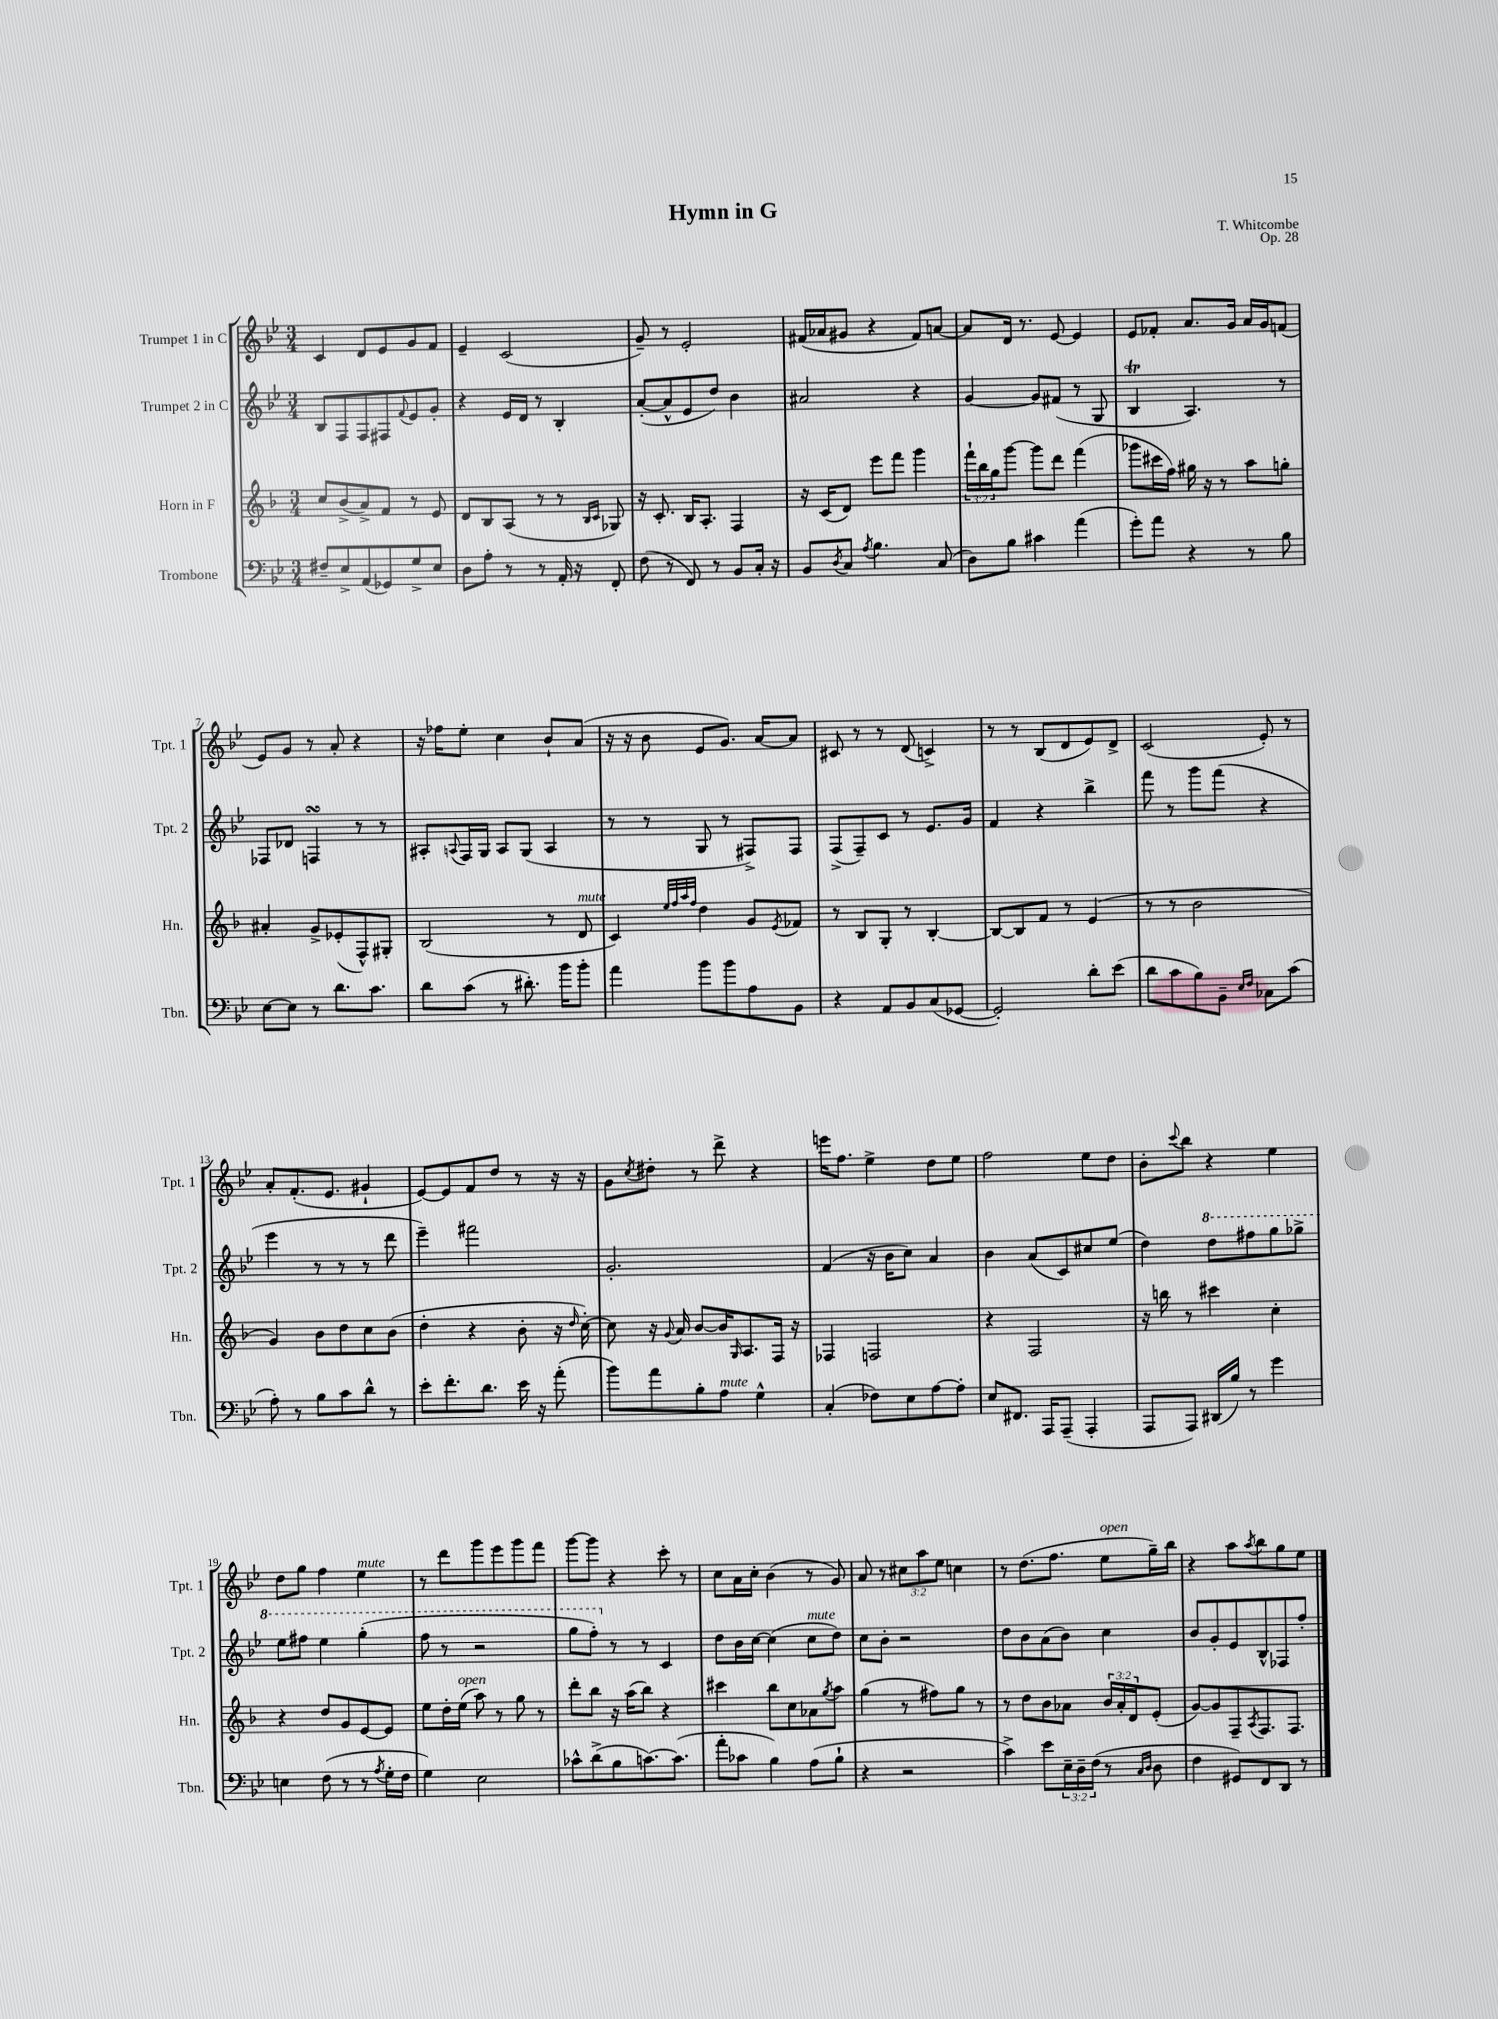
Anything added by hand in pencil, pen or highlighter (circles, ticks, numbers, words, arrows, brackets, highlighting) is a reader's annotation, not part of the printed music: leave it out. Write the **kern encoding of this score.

**kern	**kern	**kern	**kern
*part4	*part3	*part2	*part1
*staff4	*staff3	*staff2	*staff1
*I"Trombone	*I"Horn in F	*I"Trumpet 2 in C	*I"Trumpet 1 in C
*I'Tbn.	*I'Hn.	*I'Tpt. 2	*I'Tpt. 1
*clefF4	*clefG2	*clefG2	*clefG2
*k[b-e-]	*k[b-]	*k[b-e-]	*k[b-e-]
*M3/4	*M3/4	*M3/4	*M3/4
=1	=1	=1	=1
8F#X~/L	8cc/L	8B-/L	4c/
8E-^/	(8b-^/	8F/	.
(8AA/	8a^/)	8F/	8d/L
8GG-X/)	8f/J	8F#X/	8e-/
.	.	8qqf/	.
8G^/	8r	8e-/	8g/
8E-/J	8e/	8g'/J	8f/J
=2	=2	=2	=2
8D\L	8d/L	4r	4e-~/
8A'\J	8B-/	.	.
8r	(8A/J	16e-/LL	(2c/
.	.	16d/JJ	.
8r	8r	8r	.
16AA'/	8r	4B-'/	.
16r	.	.	.
.	16qqB-/LL	.	.
.	16qqc/JJ	.	.
8FF'/	8G-X/)	.	.
=3	=3	=3	=3
(8F\	16r	([8a'/L	8g~/)
.	8.c'/	.	.
8r	.	8a^^/]	8r
8FF/)	16B-/KL	8e-/	2e-'/
.	8.A'/J	.	.
8r	.	8dd/J)	.
8BB-/L	4F/	4b-\	.
16C'/Jk	.	.	.
16r	.	.	.
=4	=4	=4	=4
8BB-/L	16r	2a#X/	(16f#X/LL
.	(16c/KL	.	16a-X/J
8qD/	.	.	.
8C/J	8d/J)	.	8g#X/J
8qA/	.	.	.
4.B-\	8eee\L	.	4r
.	8fff\J	.	.
.	4ggg\	4r	8f#/L)
(8C/	.	.	[8an/J
=5	=5	=5	=5
8D\L)	24fff`\LL	[4g/	8a/L]
.	24bb-\	.	.
.	24gg\J	.	.
8B-\J	[8ggg\J	.	16d/Jk
.	.	.	8.r
4c#X\	8ggg\L]	8g/L]	.
.	8ddd\J	(8f#X/J	[8e-/
(4a\	(4fff\	8r	4e-/]
.	.	8G/	.
=6	=6	=6	=6
8g'\L)	8ggg-X\L	4B-T/	8e-/L
8a\J	16ccc#X\L	.	8f-X'/J
.	16ff\JJ)	.	.
4r	16gg#X\	4.A/)	8.a/L
.	16r	.	.
.	8r	.	.
.	.	.	16g/Jk
8r	8aa\L	.	16a/LL
.	.	.	16g/J
8B-\	8ggn'\J	8r	(8fn/J
!!LO:LB:g=z
=7	=7	=7	=7
[8E-\L	4a#X'/	8F-X/L	8e-/L)
8E-\J]	.	8d-X/J	8g/J
8r	8g^/L	4FnsSSS/	8r
8.d\L	(8e-X'/	.	8a'/
.	8F^^/)	8r	4r
8.c\J	.	.	.
.	8G#X'/J	8r	.
=8	=8	=8	=8
8d\L	(2B-/	8A#X'/L	16r
.	.	.	16ff-X\KL
.	.	8qqAn/	.
(8c\J	.	16F/L	8ee-'\J
.	.	16G/JJ	.
8r	.	8A/L	4cc\
8.d#X'\)	.	(8G/J	.
.	8r	4A/	8b-`/L
16b-\KL	.	.	.
!	!LO:TX:a:i:t=mute	!	!
8b-'\J	8d/	.	(8a/J
=9	=9	=9	=9
4a\	4c/)	8r	16r
.	.	.	16r
.	.	8r	8b-\
.	32qqee/LLL	.	.
.	32qqff/	.	.
.	32qqaa/	.	.
.	32qqff/JJJ	.	.
8b-\L	4dd\	8G/	8e-/L
8b-\	.	8r	8.g/J)
8A\	8g/L	8F#X^/L)	.
.	.	.	[16a/KL
.	8qe/	.	.
8BB-\J	8f-X/J	8F#/J	8a/J]
=10	=10	=10	=10
4r	8r	(8F^/L	8c#X/
.	8B-/L	8F~/)	8r
8AA/L	8G'/J	8c/J	8r
8BB-/	8r	8r	(8d/
(8C/	[4B-'/	8.e-/L	4cn^/)
[8GG-X/J	.	.	.
.	.	16g/Jk	.
=11	=11	=11	=11
2GG-'/])	8B-/L_	4f/	8r
.	8B-/]	.	8r
.	8f/J	4r	(8B-/L
.	8r	.	8d/
8d'\L	(4e/	4bb-^\	8e-/)
(8e-\J	.	.	8d^/J
=12	=12	=12	=12
8d\L	8r	8fff\	(2c/
8c\	8r	8r	.
8B-\)	2b-\	8ggg\L	.
8BB-~\J	.	(8fff\J	.
16qqE-/LL	.	.	.
16qqF/JJ	.	.	.
8C-X\L	.	4r	8e-'/)
(8c\J	.	.	8r
!!LO:LB:g=z
=13	=13	=13	=13
8A'\)	4g/)	4eee-\	8a'/L
8r	.	.	(8.f'/
8B-\L	8b-\L	8r	.
.	.	.	8.e-/J
8c\	8dd\	8r	.
8d^^\J	8cc\	8r	4g#X`/
8r	(8b-\J	8ddd\	.
=14	=14	=14	=14
8e-'\L	4dd'\	4eee-~\)	[8e-/L)
8.f'\	.	.	8e-/]
.	4r	2fff#X\	8f/
8.d\J	.	.	.
.	.	.	8dd/J
16e-\	8b-'\	.	8r
16r	.	.	.
(8a'\	16r	.	16r
.	16qqdd/	.	.
.	[16cc'\)	.	16r
=15	=15	=15	=15
8b-\L)	8cc\]	2.g'/	8g\L
.	.	.	8qcc/
8a\	16r	.	8dd#X'\J
.	8qqg/	.	.
.	16a/	.	.
8B-'\	[8b-/L	.	8r
!LO:TX:a:i:t=mute	!	!	!
8A\J	16b-/K]	.	8ddd^\
.	16qqG/	.	.
.	8.A/	.	.
4G^^\	.	.	4r
.	16F/Jk	.	.
.	16r	.	.
=16	=16	=16	=16
(4C'/	4F-X/	(4f/	16eeen\KL
.	.	.	8.ff\J
8F-X\L)	2Fn/	16r	4ee-^\
.	.	16b-\KL	.
8E-\	.	8cc\J)	.
[8A\	.	4a/	8dd\L
8A'\J]	.	.	8ee-\J
=17	=17	=17	=17
8E-/L	4r	4b-\	2ff\
8.FF#X/J	.	.	.
.	2F/	(8a/L	.
16AAA/KL	.	.	.
(8AAA~/J	.	8c/)	.
4AAA'/	.	8cc#X/	8ee-\L
.	.	(8ee-/J	8dd\J
=18	=18	=18	=18
8AAA/L	16r	4dd\)	8b-'\L
.	16bbn\	.	.
.	.	.	8qqccc/
8AAA/J)	8r	.	8bb-\J
*	*	*8va	*
(16DD#X/LL	4ccc#X\	8ddd\L	4r
16B-/JJ)	.	.	.
8r	.	8fff#X\	.
4g\	4cc'\	8ggg\	4ee-\
.	.	8ggg-X^\J	.
!!LO:LB:g=z
=19	=19	=19	=19
4En\	4r	8eee-\L	8dd\L
.	.	8fff#X\J	8gg\J
(8F\	8dd/L	4eee-\	4ff\
8r	8g/	.	.
!	!	!	!LO:TX:a:i:t=mute
8r	[8e/	(4ggg'\	4ee-\
8qA/	.	.	.
16G'\LL	8e/J]	.	.
16F\JJ	.	.	.
=20	=20	=20	=20
4G\)	8ee\L	8fff\	8r
.	16dd'\L	8r	8ddd\L
!	!LO:TX:a:i:t=open	!	!
.	(16ee\JJ	.	.
2E-\	8aa\)	2r	8ggg\
.	8r	.	8eee-\
.	8gg\	.	8ggg\
.	8r	.	8fff\J
=21	=21	=21	=21
8c-X^^\L	8ddd'\L	8ggg\L	[8ggg\L
(8d^\	8bb-\J	8fff'\J)	8ggg\J]
*	*	*X8va	*
8B-\	16r	8r	4r
.	(16aa\KL	.	.
[8.cn\)	8bb-\J)	8r	.
.	4r	4c/	8ccc'\
(8.c\J]	.	.	.
.	.	.	8r
=22	=22	=22	=22
8a'\L	4ccc#X\	8dd\L	8cc\L
8c-X\J	.	16b-\L	16a\L
.	.	[16cc\JJ	16cc'\JJ
4B-\)	8bb-\L	(4cc\]	(4b-\
.	8cc\	.	.
!	!	!LO:TX:a:i:t=mute	!
(8A\L	8a-X\	8cc\L	8r
.	8qgg/	.	.
8B-`\J	8aa\J	8dd\J)	8g/)
=23	=23	=23	=23
4r	(4gg\	8cc\L	8a/
.	.	8b-'\J	8r
2r	8r	2r	12cc#X\L
.	.	.	12aa\
.	8ff#X\L)	.	.
.	.	.	12ee-\J
.	8gg\J	.	4ccn\
.	8r	.	.
=24	=24	=24	=24
4c^\)	8r	8dd\L	8r
.	8dd\L	8b-\	(8.dd\L
8e-\L	8b-\	(8a\	.
.	.	.	8.ff\J
24E-~\L	8a-X\J	8b-\J)	.
24D~\	.	.	.
(24F\JJ	.	.	.
!	!	!	!LO:TX:a:i:t=open
8r	24b-/LL	4cc\	8ee-\L
.	24a-'/	.	.
.	24d/J	.	.
16qqC/LL	.	.	.
16qqD/JJ	.	.	.
8D\	(8e'/J	.	16gg~\L)
.	.	.	16bb-\JJ
=25	=25	=25	=25
4F\	[8g/L)	8b-/L	4r
.	8g/]	8g'/	.
8GG#X/L)	8F~/	8e-/	8aa\L
.	8qA/	.	8qaa/
8FF/	8.F/	8B-^^/	8bb-\
8DD/J	.	8F-X/	8gg\
.	8.F/J	.	.
8r	.	8ff'/J	8ee-\J
==	==	==	==
*-	*-	*-	*-
